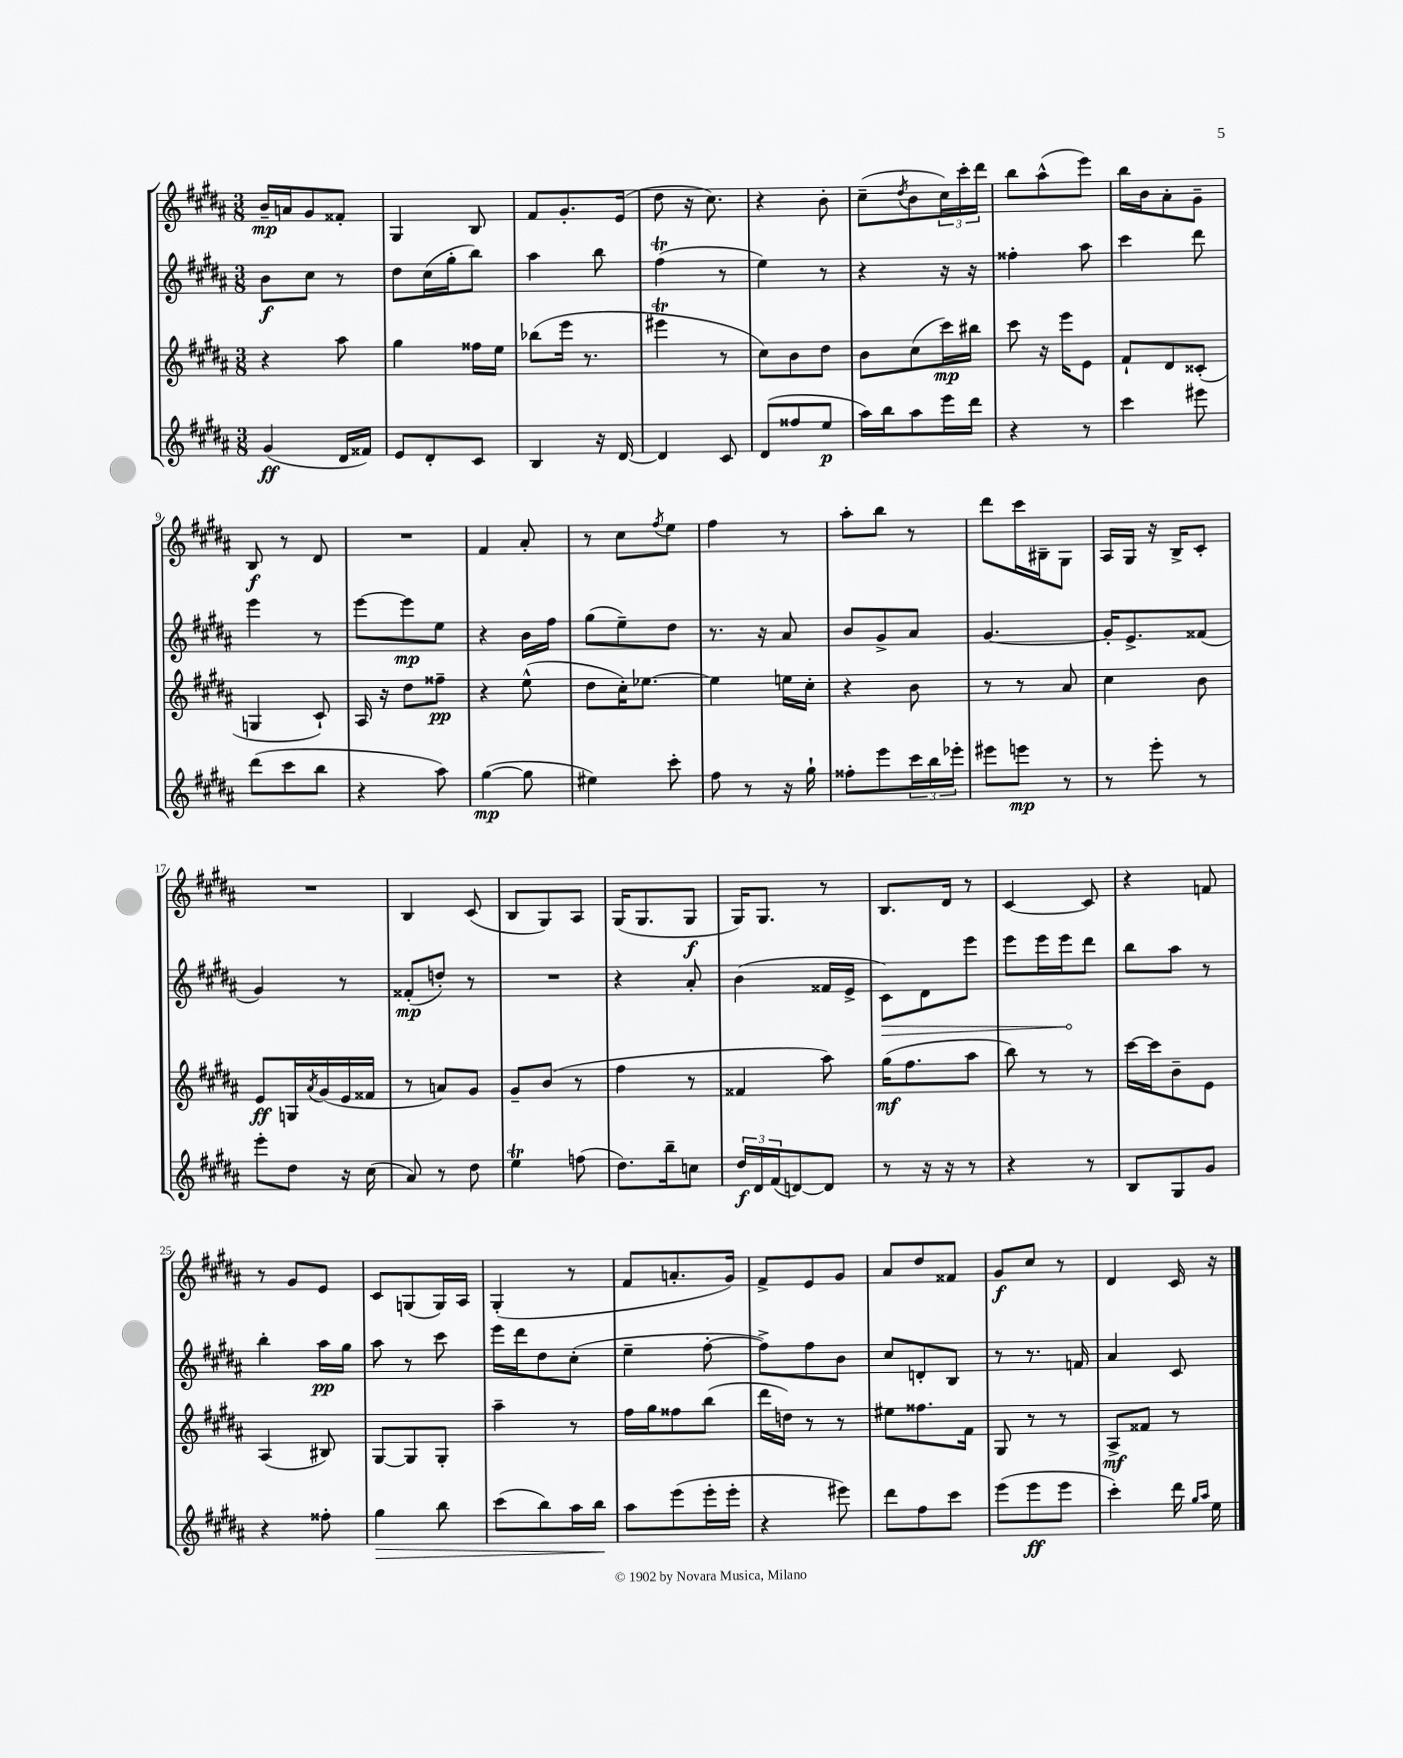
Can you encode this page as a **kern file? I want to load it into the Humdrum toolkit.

**kern	**kern	**kern	**kern
*staff4	*staff3	*staff2	*staff1
*clefG2	*clefG2	*clefG2	*clefG2
*k[f#c#g#d#a#]	*k[f#c#g#d#a#]	*k[f#c#g#d#a#]	*k[f#c#g#d#a#]
*M3/8	*M3/8	*M3/8	*M3/8
(4g#	4r	8b	16b~
.	.	.	16a
.	.	8cc#	8g#
16d#	8aa#	8r	8f##'
16f##)	.	.	.
=	=	=	=
8e	4gg#	8dd#	4G#
8d#'	.	(16cc#	.
.	.	16gg#'	.
8c#	16ff##	8bb)	8B
.	16ee	.	.
=	=	=	=
4B	(8bb-	4aa#	8f#
.	16eee	.	8.g#'
.	8.r	.	.
16r	.	8bb	.
[16d#	.	.	(16e
=	=	=	=
4d#]	4eee#	(4ff#	8dd#
.	.	.	16r
.	.	.	8.cc#)
8c#	8r	8r	.
=	=	=	=
(8d#	8cc#)	4ee)	4r
8ff##	8b	.	.
8ee	8dd#	8r	8b'
=	=	=	=
16aa#)	8b	4r	(8cc#~
16bb	.	.	.
.	.	.	8qdd#
8aa#	(8cc#	.	8b
16eee	16ccc#)	16r	24cc#)
.	.	.	24ccc#'
16ddd#	16bb#	16r	.
.	.	.	24ddd#
=	=	=	=
4r	8ccc#	4ff##'	8bb
.	16r	.	(8aa#^^
.	16eee	.	.
8r	8e	8aa#	8eee)
=	=	=	=
4ccc#	8f#`	4ccc#	16bb
.	.	.	16b
.	8d#	.	8a#'
8eee#	(8c##'	8ddd#	8g#~
=	=	=	=
(8ddd#	4G	4eee	8B
8ccc#	.	.	8r
8bb	8c#`)	8r	8d#
=	=	=	=
4r	16A#	[8eee	4.r
.	16r	.	.
.	8dd#	8eee]	.
8aa#)	8ff##~	8ee	.
=	=	=	=
([4gg#	4r	4r	4f#
8gg#]	(8ee^^	16b	8a#'
.	.	16ff#	.
=	=	=	=
4ee#)	8dd#	(8gg#	8r
.	16cc#')	8ee~)	8cc#
.	[8.ee-	.	.
.	.	.	8qff#
8ccc#'	.	8dd#	8ee
=	=	=	=
8ff#	4ee-]	8.r	4ff#
8r	.	.	.
.	.	16r	.
16r	16ee	8a#	8r
16gg#`	16cc#'	.	.
=	=	=	=
8ff##'	4r	8b	8aa#'
8eee	.	8g#^	8bb
24ccc#	8b	8a#	8r
24bb	.	.	.
24eee-'	.	.	.
=	=	=	=
8eee#	8r	[4.g#	8ddd#
8eee	8r	.	16ccc#
.	.	.	16B#~
8r	8a#	.	8G#
=	=	=	=
8r	4cc#	16g#']	16A#
.	.	8.e^	16G#
8eee'	.	.	16r
.	.	.	16B^
8r	8b	(8f##	8c#'
=	=	=	=
8eee'	8e	4g#)	4.r
8dd#	16G	.	.
.	8qa#	.	.
.	(16g#	.	.
16r	16e	8r	.
(16cc#	16f##	.	.
=	=	=	=
8a#)	8r	(8f##'	4B
8r	8a)	8dd')	.
8dd#	8g#	8r	(8c#
=	=	=	=
4ee	8g#~	4.r	8B
.	(8b	.	8G#)
(8ff	8r	.	8A#
=	=	=	=
8.dd#)	4ff#	4r	(16G#
.	.	.	8.G#
16bb~	.	.	.
8cc	8r	8a#'	8G#
=	=	=	=
24dd#	4f##	(4b	16G#)
24d#	.	.	.
.	.	.	8.G#
(24f#	.	.	.
[8d)	.	.	.
8d]	8aa#)	16f##	8r
.	.	16e^	.
=	=	=	=
8r	(16gg#	8c#)	8.B
.	8.ff#	.	.
16r	.	8d#	.
16r	.	.	16d#
8r	8aa#	8eee	8r
=	=	=	=
4r	8bb)	8eee	[4c#
.	8r	16eee	.
.	.	16eee	.
8r	8r	8ddd#	8c#]
=	=	=	=
8B	[16ccc#	8bb	4r
.	16ccc#]	.	.
8G#	8b~	8aa#	.
8g#	8e	8r	8f
=	=	=	=
4r	(4A#	4bb'	8r
.	.	.	8g#
8ff##'	8B#)	16aa#	8e
.	.	16gg#	.
=	=	=	=
4gg#	[8G#	8aa#	8c#
.	8G#]	8r	(8G
8bb	8G#'	8ccc#	16G)
.	.	.	16A#
=	=	=	=
(8ccc#	4aa#~	16eee	(4G#'
.	.	16ddd#	.
8bb)	.	8dd#	.
16aa#	8r	(8cc#'	8r
16bb	.	.	.
=	=	=	=
8aa#	16ff#	4ee~	8f#
.	16gg#	.	.
(8eee	8ff##	.	8.a'
16eee'	(8bb	[8ff#'	.
16eee'	.	.	16g#)
=	=	=	=
4r	16ddd#	8ff#^])	8f#^
.	16dd)	.	.
.	8r	8ff#	8e
8eee#)	8r	8b	8g#
=	=	=	=
8ddd#	8ee#	8cc#	8a#
8ff#	8.ff##	8d'	8dd#
8ccc#	.	8B	8f##
.	16f#	.	.
=	=	=	=
(8eee	8G#	8r	8g#
8eee	8r	8.r	8cc#
8eee	8r	.	8r
.	.	16f	.
=	=	=	=
4ccc#')	8A#^	4a#	4d#
.	8f##	.	.
16ddd#	8r	8c#	16c#
16qqgg#	.	.	.
16qqaa#	.	.	.
16ee	.	.	16r
==	==	==	==
*-	*-	*-	*-
